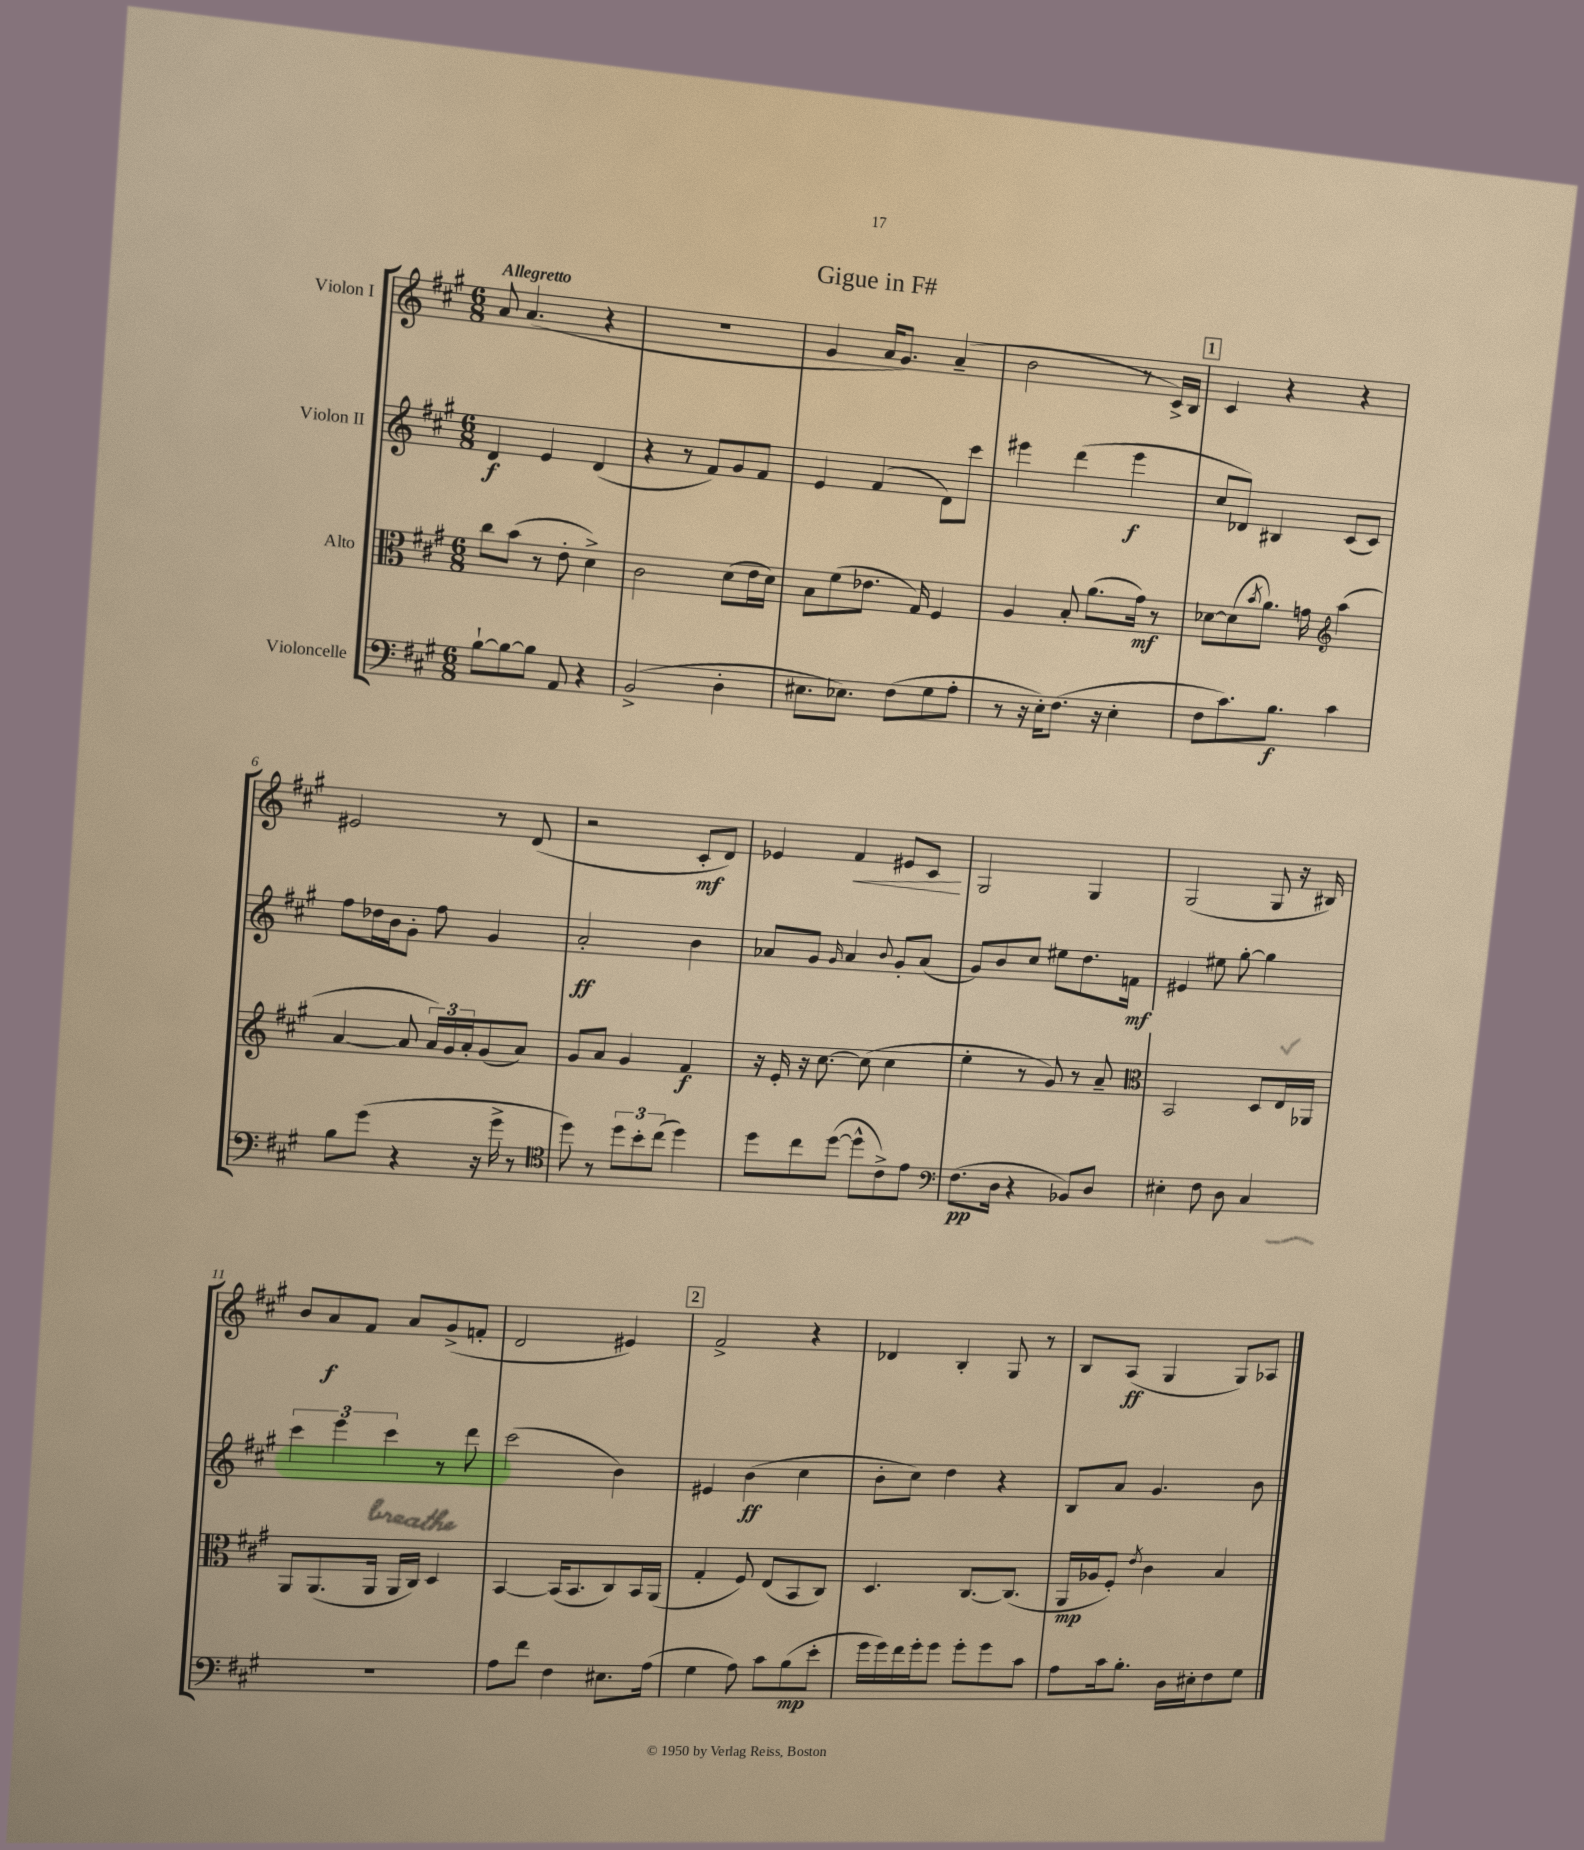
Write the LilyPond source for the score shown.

\header { title = "Gigue in F#" }
<<
\new StaffGroup <<
\new Staff = "s0" \with { instrumentName = "Violon I" } {
    \clef treble \key a \major \numericTimeSignature \time 6/8 \tempo "Allegretto"
    a'8 a'4.( r4 |
    R2. |
    gis'4 a'16 gis'8.) a'4--( |
    b'2 r8 cis'16->) b16 |
    \mark \markup { \box "1" } cis'4 r4 r4 |
    eis'2 r8 d'8( |
    r2 cis'8-.\mf d'8) |
    ees'4 fis'4\< eis'8 cis'8\! |
    gis2 gis4 |
    gis2( gis8 r16 bis16) |
    b'8 a'8\f fis'8 a'8 gis'8->( f'8-. |
    d'2 eis'4) |
    \mark \markup { \box "2" } fis'2-> r4 |
    des'4 b4-. gis8 r8 |
    b8 a8\ff( gis4 gis8) aes8 \bar "|." |
}
\new Staff = "s1" \with { instrumentName = "Violon II" } {
    \clef treble \key a \major \numericTimeSignature \time 6/8
    d'4\f e'4 d'4( |
    r4 r8 fis'8) gis'8 fis'8 |
    e'4 fis'4( d'8) cis'''8 |
    eis'''4 d'''4( eis'''4\f |
    \mark \markup { \box "1" } cis''8 des'8) bis4 cis'8( cis'8) |
    fis''8 des''16 b'16 gis'8-. fis''8 gis'4 |
    a'2-.\ff b'4 |
    aes'8 gis'8 \grace { gis'16 } aes'4 \appoggiatura { b'8 } gis'8-. aes'8( |
    gis'8) b'8 cis''8 eis''8 d''8. f'16\mf |
    eis'4 eis''8 gis''8~-. gis''4 |
    \tuplet 3/2 { cis'''4 e'''4 cis'''4 } r8 d'''8 |
    cis'''2( b'4) |
    \mark \markup { \box "2" } eis'4 b'4\ff( cis''4 |
    b'8-. cis''8) d''4 r4 |
    b8 a'8 gis'4. b'8 \bar "|." |
}
\new Staff = "s2" \with { instrumentName = "Alto" } {
    \clef alto \key a \major \numericTimeSignature \time 6/8
    cis''8 b'8( r8 e'8-. d'4->) |
    cis'2 d'8( e'16 d'16) |
    b8 fis'8( ees'8. gis16) fis4 |
    a4 b8-. a'8.( gis'16\mf) r8 |
    \mark \markup { \box "1" } des'8~ des'8( \acciaccatura { b'8 } a'8.) g'16 \clef treble a''4( |
    a'4~ a'8 \tuplet 3/2 { a'16) gis'16 a'16-. } gis'8( a'8) |
    gis'8 a'8 gis'4 fis'4\f |
    r16 e'16-. r16 cis''8.~ cis''8( cis''4 |
    e''4-. r8 gis'8) r8 a'8-- |
    \clef alto b,2 d8 e16 aes,16 |
    a,8 a,8.( a,16 a,16 cis16) d4 |
    b,4~ b,16( b,8. cis8) b,16 a,16( |
    \mark \markup { \box "2" } gis4-. fis8) e8( b,8 cis8) |
    d4. cis8.~ cis8.( |
    a,16\mp aes16 fis8-.) \acciaccatura { e'8 } cis'4 b4 \bar "|." |
}
\new Staff = "s3" \with { instrumentName = "Violoncelle" } {
    \clef bass \key a \major \numericTimeSignature \time 6/8
    b8~-! b8~ b8 a,8 r4 |
    b,2->( d4-. |
    eis8. ees8.) fis8( gis8 a8-. |
    r8 r16 e16-.) fis8.( r16 e4-. |
    \mark \markup { \box "1" } fis8 cis'8.) b8.\f cis'4 |
    b8 gis'8( r4 r16 gis'16-> r8 |
    \clef tenor d''8) r8 \tuplet 3/2 { d''8 b'8-. cis''8( } d''4) |
    d''8 cis''8 d''8~( d''8-^ cis'8->) e'8 |
    \clef bass fis8.\pp( d16 r4 bes,8) d8 |
    eis4-. fis8 d8 cis4 |
    R2. |
    a8 fis'8 fis4 eis8. a16( |
    \mark \markup { \box "2" } gis4 a8) cis'8 b8\mp( e'8-. |
    gis'16 gis'16) fis'16 gis'16-. gis'8 gis'8-. gis'8 cis'8 |
    a8 cis'16 b8.-. d16 eis16-. fis8 gis8 \bar "|." |
}
>>
>>
